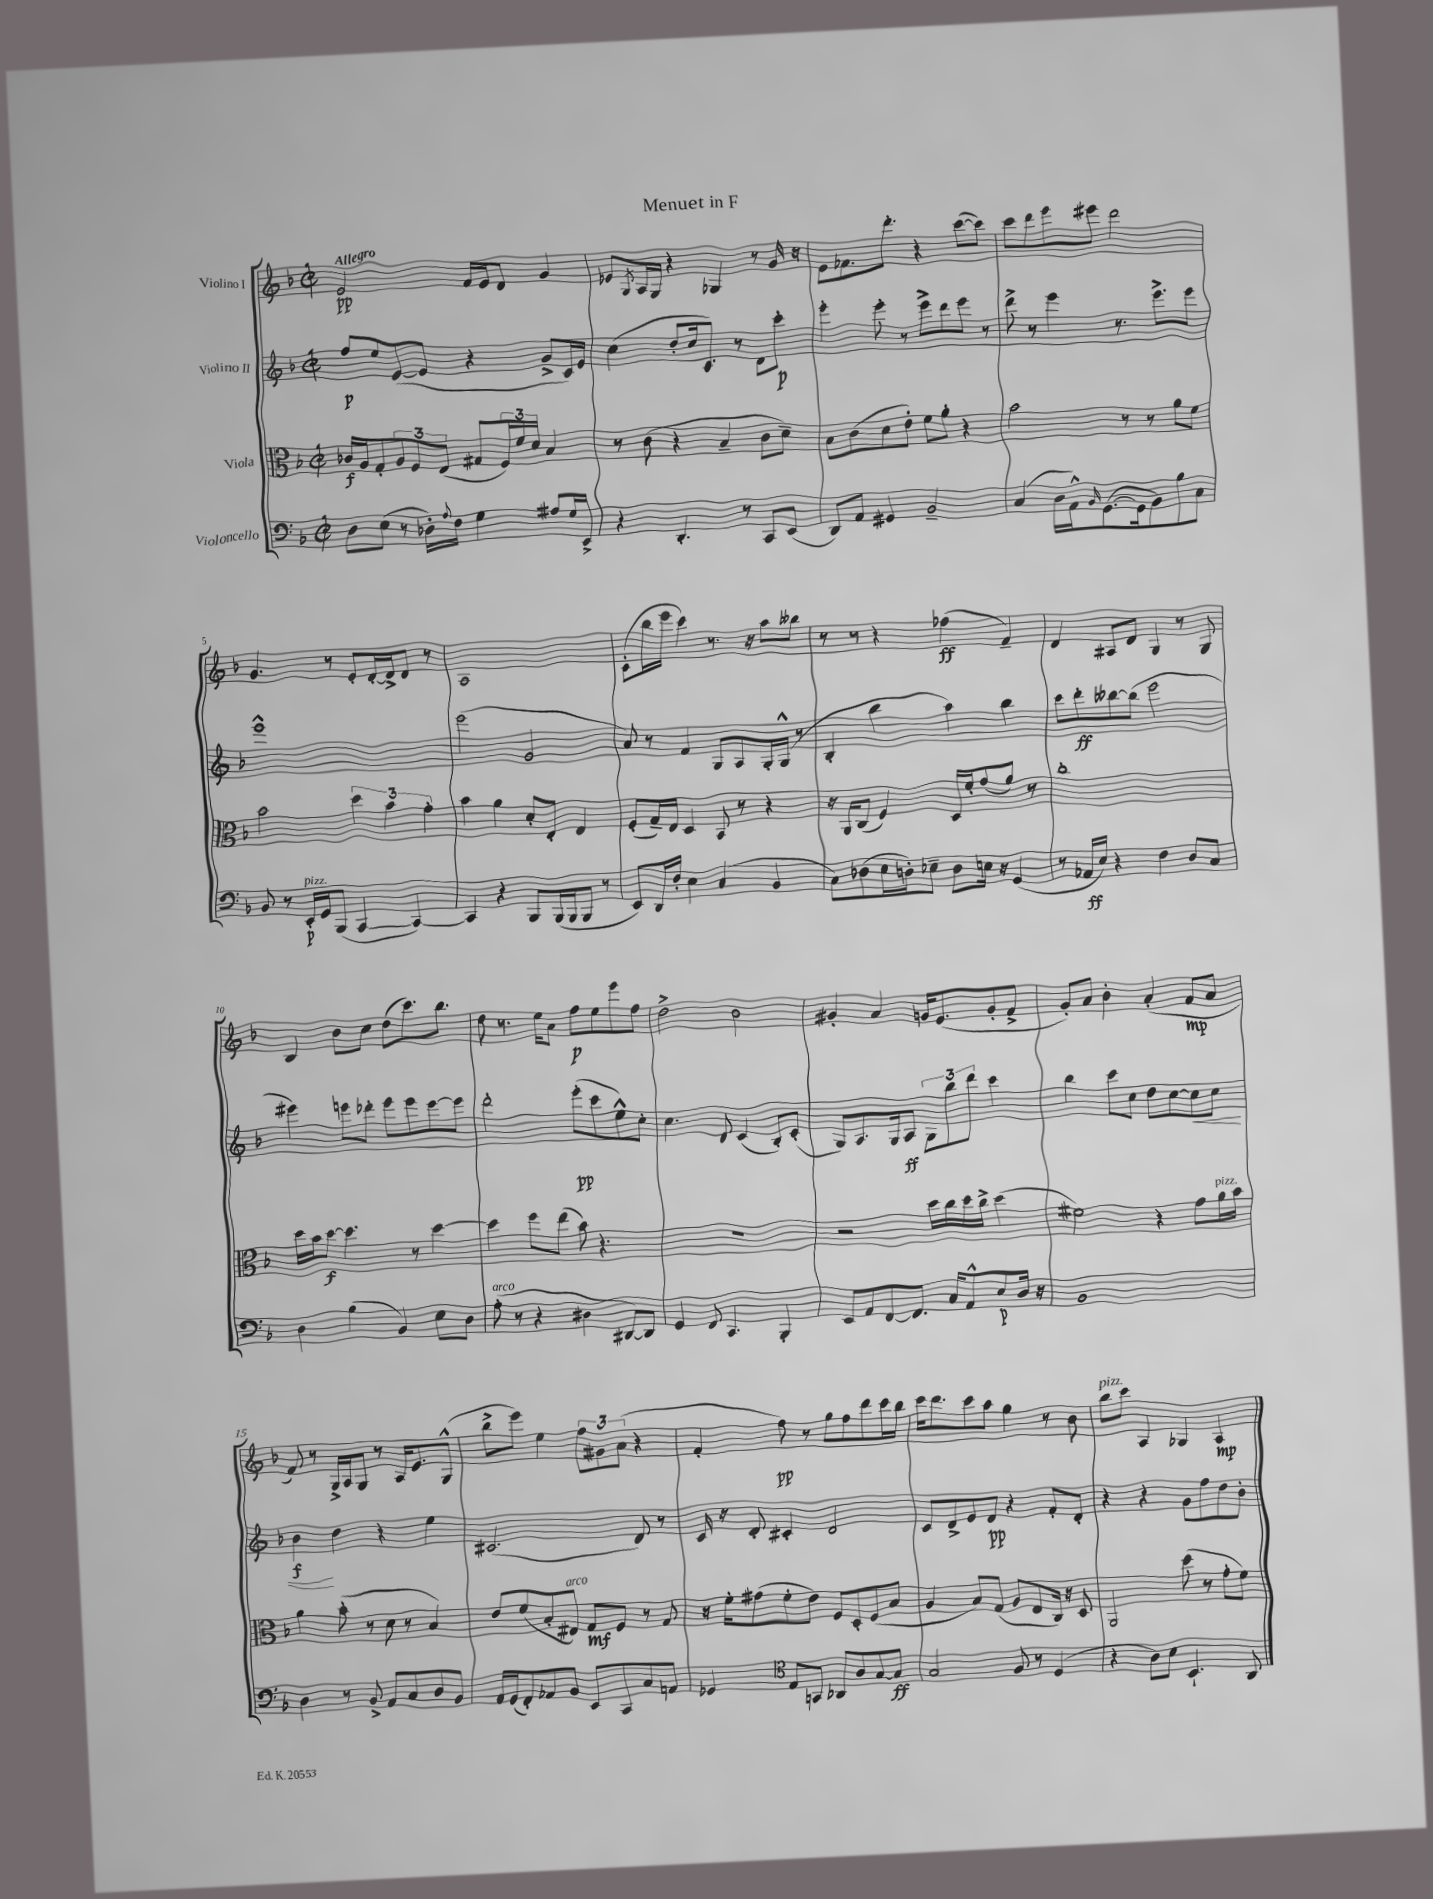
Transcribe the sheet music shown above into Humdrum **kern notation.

**kern	**dynam	**kern	**dynam	**kern	**dynam	**kern	**dynam
*part4	*part4	*part3	*part3	*part2	*part2	*part1	*part1
*staff4	*staff4	*staff3	*staff3	*staff2	*staff2	*staff1	*staff1
*I"Violoncello	*	*I"Viola	*	*I"Violino II	*	*I"Violino I	*
*clefF4	*	*clefC3	*	*clefG2	*	*clefG2	*
*k[b-]	*	*k[b-]	*	*k[b-]	*	*k[b-]	*
*M2/2	*	*M2/2	*	*M2/2	*	*M2/2	*
*met(c|)	*	*met(c|)	*	*met(c|)	*	*met(c|)	*
=1	=1	=1	=1	=1	=1	=1	=1
!	!	!	!	!	!	!LO:TX:a:B:t=Allegro	!
8D\L	.	16c-X/LL	f	8ff/L	p	2e/	pp
.	.	16A/J	.	.	.	.	.
(8E\J	.	8G'/	.	8ee/	.	.	.
8r	.	12A/	.	([8e/	.	.	.
.	.	12F/	.	.	.	.	.
16D-X'\LL)	.	.	.	8e/J]	.	.	.
.	.	(12E/J	.	.	.	.	.
8qqA/	.	.	.	.	.	.	.
16F\JJ	.	.	.	.	.	.	.
4G\	.	8G#X/L	.	4r	.	16f/LL	.
.	.	.	.	.	.	16e/J	.
.	.	24F/L)	.	.	.	8d/J	.
.	.	24f/	.	.	.	.	.
.	.	24d/JJ	.	.	.	.	.
8A#X/L	.	4B-/	.	8g^/L	.	4g/	.
16G/L	.	.	.	16c/L)	.	.	.
16EE^/JJ	.	.	.	16e/JJ	.	.	.
=2	=2	=2	=2	=2	=2	=2	=2
4r	.	8r	.	(4cc\	.	8e-X/L	.
.	.	.	.	.	.	8qG/	.
.	.	(8c\	.	.	.	16A/L	.
.	.	.	.	.	.	16G/JJ	.
4.DD'/	.	4r	.	8dd'/L	.	4r	.
.	.	.	.	16cc/k	.	.	.
.	.	.	.	8.c/J)	.	.	.
.	.	4B-~/	.	.	.	4G-X/	.
8r	.	.	.	8r	.	.	.
8CC/L	.	8c\L	.	8d\L	.	8r	.
(8EE/J	.	8d~\J)	.	8ccc'\J	p	16g/	.
.	.	.	.	.	.	16r	.
=3	=3	=3	=3	=3	=3	=3	=3
8DD/L)	.	8B-\L	.	4eee'\	.	8e\L	.
8AA/J	.	(8c\	.	.	.	8.f-X\	.
4GG#X/	.	8d\	.	8eee'\	.	.	.
.	.	.	.	.	.	8.ddd'\J	.
.	.	8e'\J)	.	8r	.	.	.
2BB-~/	.	8f\L	.	8eee^\L	.	4r	.
.	.	8a'\J	.	8ddd\	.	.	.
.	.	4r	.	8eee\J	.	([8ccc\L	.
.	.	.	.	8r	.	8ccc\J])	.
=4	=4	=4	=4	=4	=4	=4	=4
(4C/	.	2b-\	.	8ddd^\	.	8ccc\L	.
.	.	.	.	8r	.	8ddd\	.
16D\LL	.	.	.	4eee\	.	8eee\	.
16AA^^\J)	.	.	.	.	.	.	.
16qqBB-/	.	.	.	.	.	.	.
([8.GG\	.	.	.	.	.	8eee#X\J	.
.	.	8r	.	8.r	.	2ddd\	.
16GG\k]	.	.	.	.	.	.	.
8BB-\)	.	8r	.	.	.	.	.
.	.	.	.	8.eee^\L	.	.	.
8B-\	.	8a\L	.	.	.	.	.
8C\J	.	8f\J	.	8eee\J	.	.	.
!!LO:LB:g=z
=5	=5	=5	=5	=5	=5	=5	=5
8BB-/	.	2b-\	.	1eee^^	.	4.g/	.
8r	.	.	.	.	.	.	.
!LO:TX:a:i:t=pizz.	!	!	!	!	!	!	!
16EE'/LL	p	.	.	.	.	.	.
16GG/J	.	.	.	.	.	.	.
(8BBB-/J	.	.	.	.	.	8r	.
[4CC/	.	6dd\	.	.	.	8e'/L	.
.	.	.	.	.	.	[16d'/L	.
.	.	6b-\	.	.	.	.	.
.	.	.	.	.	.	16d^/J]	.
4CC/_)	.	.	.	.	.	8d/J	.
.	.	6g'\	.	.	.	.	.
.	.	.	.	.	.	8r	.
=6	=6	=6	=6	=6	=6	=6	=6
4CC/]	.	4b-\	.	(2eee\	.	1A	.
4r	.	4a\	.	.	.	.	.
8BBB-/L	.	8d'/L	.	2g/	.	.	.
(16BBB-/L	.	8E'/J	.	.	.	.	.
16BBB-/J	.	.	.	.	.	.	.
8BBB-/J	.	4E/	.	.	.	.	.
8r	.	.	.	.	.	.	.
=7	=7	=7	=7	=7	=7	=7	=7
8EE/L)	.	(8F'/L	.	8a/)	.	(8c'\L	.
16DD/L	.	16G~/L)	.	8r	.	16bb-\L	.
16F'/JJ	.	16E/JJ	.	.	.	16eee\JJ	.
4E\	.	4D/	.	4f/	.	4ccc\)	.
(4C/	.	8BB-/	.	8G/L	.	8.r	.
.	.	8r	.	8A/	.	.	.
.	.	.	.	.	.	16r	.
4BB-/	.	4r	.	16G'/L	.	8aa\L	.
.	.	.	.	(16G^^/JJ	.	.	.
.	.	.	.	8r	.	8bb--X\J	.
=8	=8	=8	=8	=8	=8	=8	=8
8C\L)	.	16r	.	4B-'/	.	8r	.
.	.	16AA/KL	.	.	.	.	.
(8D-X\	.	(8C/J	.	.	.	8r	.
16E\L	.	4F/)	.	4bb-\	.	4r	.
16Dn'\J)	.	.	.	.	.	.	.
8E-X~\J	.	.	.	.	.	.	.
8D\L	.	16D/LL	.	4aa\)	.	(4ff-X\	ff
.	.	16f'/J	.	.	.	.	.
16En\Jk	.	(8g/	.	.	.	.	.
16r	.	.	.	.	.	.	.
(4GG/	.	8a/J)	.	4bb-\	.	4f~/)	.
.	.	8r	.	.	.	.	.
=9	=9	=9	=9	=9	=9	=9	=9
8r	.	1cc'	.	8ccc\L	.	4d/	.
16AA-X/LL	ff	.	.	8ddd'\	ff	.	.
16E/JJ)	.	.	.	.	.	.	.
4r	.	.	.	[8bb--X\	.	8A#X/L	.
.	.	.	.	(8bb--\J]	.	8d/J	.
4F\	.	.	.	2eee\	.	4G/	.
8D/L	.	.	.	.	.	8r	.
8C/J	.	.	.	.	.	8G/	.
!!LO:LB:g=z
=10	=10	=10	=10	=10	=10	=10	=10
4D\	.	16dd\LL	.	4eee#X\)	.	4B-/	.
.	.	16b-\J	.	.	.	.	.
.	.	[8dd\J	f	.	.	.	.
(4B-\	.	4.dd\]	.	8eeen\L	.	8b-\L	.
.	.	.	.	8ddd-X'\J	.	8cc\J	.
4BB-/)	.	.	.	8eee\L	.	(8dd\L	.
.	.	8r	.	8eee\	.	8.ccc\)	.
8E\L	.	[4dd\	.	[8eee\	.	.	.
.	.	.	.	.	.	8.bb-\J	.
8D\J	.	.	.	8eee\J]	.	.	.
=11	=11	=11	=11	=11	=11	=11	=11
!LO:TX:a:i:t=arco	!	!	!	!	!	!	!
(8A'\	.	4dd\]	.	2ddd'\	.	8dd\	.
8r	.	.	.	.	.	8.r	.
4r	.	8ff\L	.	.	.	.	.
.	.	.	.	.	.	16ee\KL	.
.	.	(8ee\J	.	.	.	8a\J	.
4D#X\	.	8b-\)	.	(8eee'\L	pp	8ff\L	p
.	.	4.r	.	8ccc\	.	8ee\	.
[8DD#X/L)	.	.	.	8ee^^\)	.	8eee\	.
8DD#/J]	.	.	.	8cc'\J	.	8ff\J	.
=12	=12	=12	=12	=12	=12	=12	=12
4GG/	.	1r	.	4.cc\	.	2dd^\	.
8FF/	.	.	.	.	.	.	.
4.CC/	.	.	.	8d/	.	.	.
.	.	.	.	(4c/	.	2b-\	.
4BBB-'/	.	.	.	8B-'/L)	.	.	.
.	.	.	.	(8c'/J	.	.	.
=13	=13	=13	=13	=13	=13	=13	=13
8EE/L	.	2r	.	8G/L)	.	4g#X'/	.
8AA/	.	.	.	8.A/	.	.	.
[8FF/	.	.	.	.	.	4a/	.
.	.	.	.	16G/k	.	.	.
8.FF/J]	.	.	.	8A/J	ff	.	.
.	.	16dd\LL	.	12G\L	.	16gn/KL	.
16C/KL	.	16cc\	.	.	.	(8.e/	.
.	.	.	.	12bb-\	.	.	.
8AA^^/	.	16dd\	.	.	.	.	.
.	.	.	.	12ddd\J	.	.	.
.	.	16cc^\JJ	.	.	.	.	.
8E/	p	(4dd\	.	4ccc\	.	8g'/	.
16D/Jk	.	.	.	.	.	8f^/J	.
16r	.	.	.	.	.	.	.
=14	=14	=14	=14	=14	=14	=14	=14
1BB-	.	2f#X\)	.	4bb-\	.	8g'/L)	.
.	.	.	.	.	.	8a/J	.
.	.	.	.	8ccc\L	.	4b-'\	.
.	.	.	.	8cc\J	.	.	.
.	.	4r	.	8dd\L	.	(4a'/	.
.	.	.	.	[8cc\	.	.	.
!	!	!	!	!	!LO:HP:b	!	!
.	.	8g\L	.	8cc\]	<	8f/L	mp
!	!	!LO:TX:a:i:t=pizz.	!	!	!	!	!
.	.	16a\L	.	8cc\J	.	8a/J	.
.	.	16b-\JJ	.	.	.	.	.
!!LO:LB:g=z
=15	=15	=15	=15	=15	=15	=15	=15
4D\	.	4a\	.	4b-\	f	8f/)	.
.	.	.	.	.	.	8r	.
8r	.	(8b-'\	.	4dd\	[	16G^/LL	.
.	.	.	.	.	.	16A/J	.
8BB-^/	.	8r	.	.	.	8G/J	.
8AA/L	.	8d\	.	4r	.	8r	.
8C/	.	8r	.	.	.	16A/KL	.
.	.	.	.	.	.	8.e/	.
8D/	.	4B-/)	.	4ee\	.	.	.
8BB-/J	.	.	.	.	.	(8G^^/J	.
=16	=16	=16	=16	=16	=16	=16	=16
16AA/LL	.	8e/L	.	(2.c#X/	.	8bb-^\L	.
(16GG/J	.	.	.	.	.	.	.
8FF'/)	.	(8f/	.	.	.	8eee\J)	.
8AA-X/	.	8B-'/	.	.	.	4ee\	.
!	!	!LO:TX:a:i:t=arco	!	!	!	!	!
8BB-/J	.	8E#X/J)	.	.	.	.	.
8EE/L	.	8G/L	mf	.	.	12ff\L	.
.	.	.	.	.	.	12g#X\	.
8CC/	.	8F/J	.	.	.	.	.
.	.	.	.	.	.	(12a\J	.
8C/	.	8r	.	8d/)	.	4r	.
8AAn/J	.	8G/	.	8r	.	.	.
=17	=17	=17	=17	=17	=17	=17	=17
4GG-X/	.	16r	.	16c/	.	4f'/	.
.	.	16f'\KL	.	16r	.	.	.
.	.	(8g#X\	.	8d'/	.	.	.
*clefC4	*	*	*	*	*	*	*
8E/L	.	8f'\	.	4c#X'/	.	8ff\)	pp
8GGn/J	.	8e\J)	.	.	.	8r	.
8AA-X/L	.	8F/L	.	2d/	.	8gg\L	.
8A/	.	8D'/	.	.	.	8ff\	.
[8G/	.	(8F/	.	.	.	8ddd\	.
8G/J]	ff	8B-/J	.	.	.	16ccc\L	.
.	.	.	.	.	.	16bb-\JJ	.
=18	=18	=18	=18	=18	=18	=18	=18
2G/	.	4A/	.	8c/L	.	16ccc\KL	.
.	.	.	.	.	.	8.ddd\	.
.	.	.	.	8d^/	.	.	.
.	.	8B-/L)	.	8e/	.	8ccc\	.
.	.	(8G/J	.	8d/J	pp	8aa\J	.
8F/	.	8A/L	.	4r	.	4gg\	.
8r	.	8E/	.	.	.	.	.
(4D/	.	16C/Jk)	.	8f'/L	.	8r	.
.	.	16r	.	.	.	.	.
.	.	8D/	.	8d'/J	.	8b-\	.
=19	=19	=19	=19	=19	=19	=19	=19
!	!	!	!	!	!	!LO:TX:a:i:t=pizz.	!
4r	.	2AA/	.	4r	.	8bb-\L	.
.	.	.	.	.	.	8ccc\J	.
8A\L)	.	.	.	4r	.	4A/	.
8B-\J	.	.	.	.	.	.	.
4.BB-`/	.	(8dd\	.	8g\L	.	4G-X/	.
.	.	8r	.	8ff\	.	.	.
.	.	8g'\L	.	8dd\	.	4A/	mp
8AA/	.	8f\J)	.	8b-'\J	.	.	.
==	==	==	==	==	==	==	==
*-	*-	*-	*-	*-	*-	*-	*-
